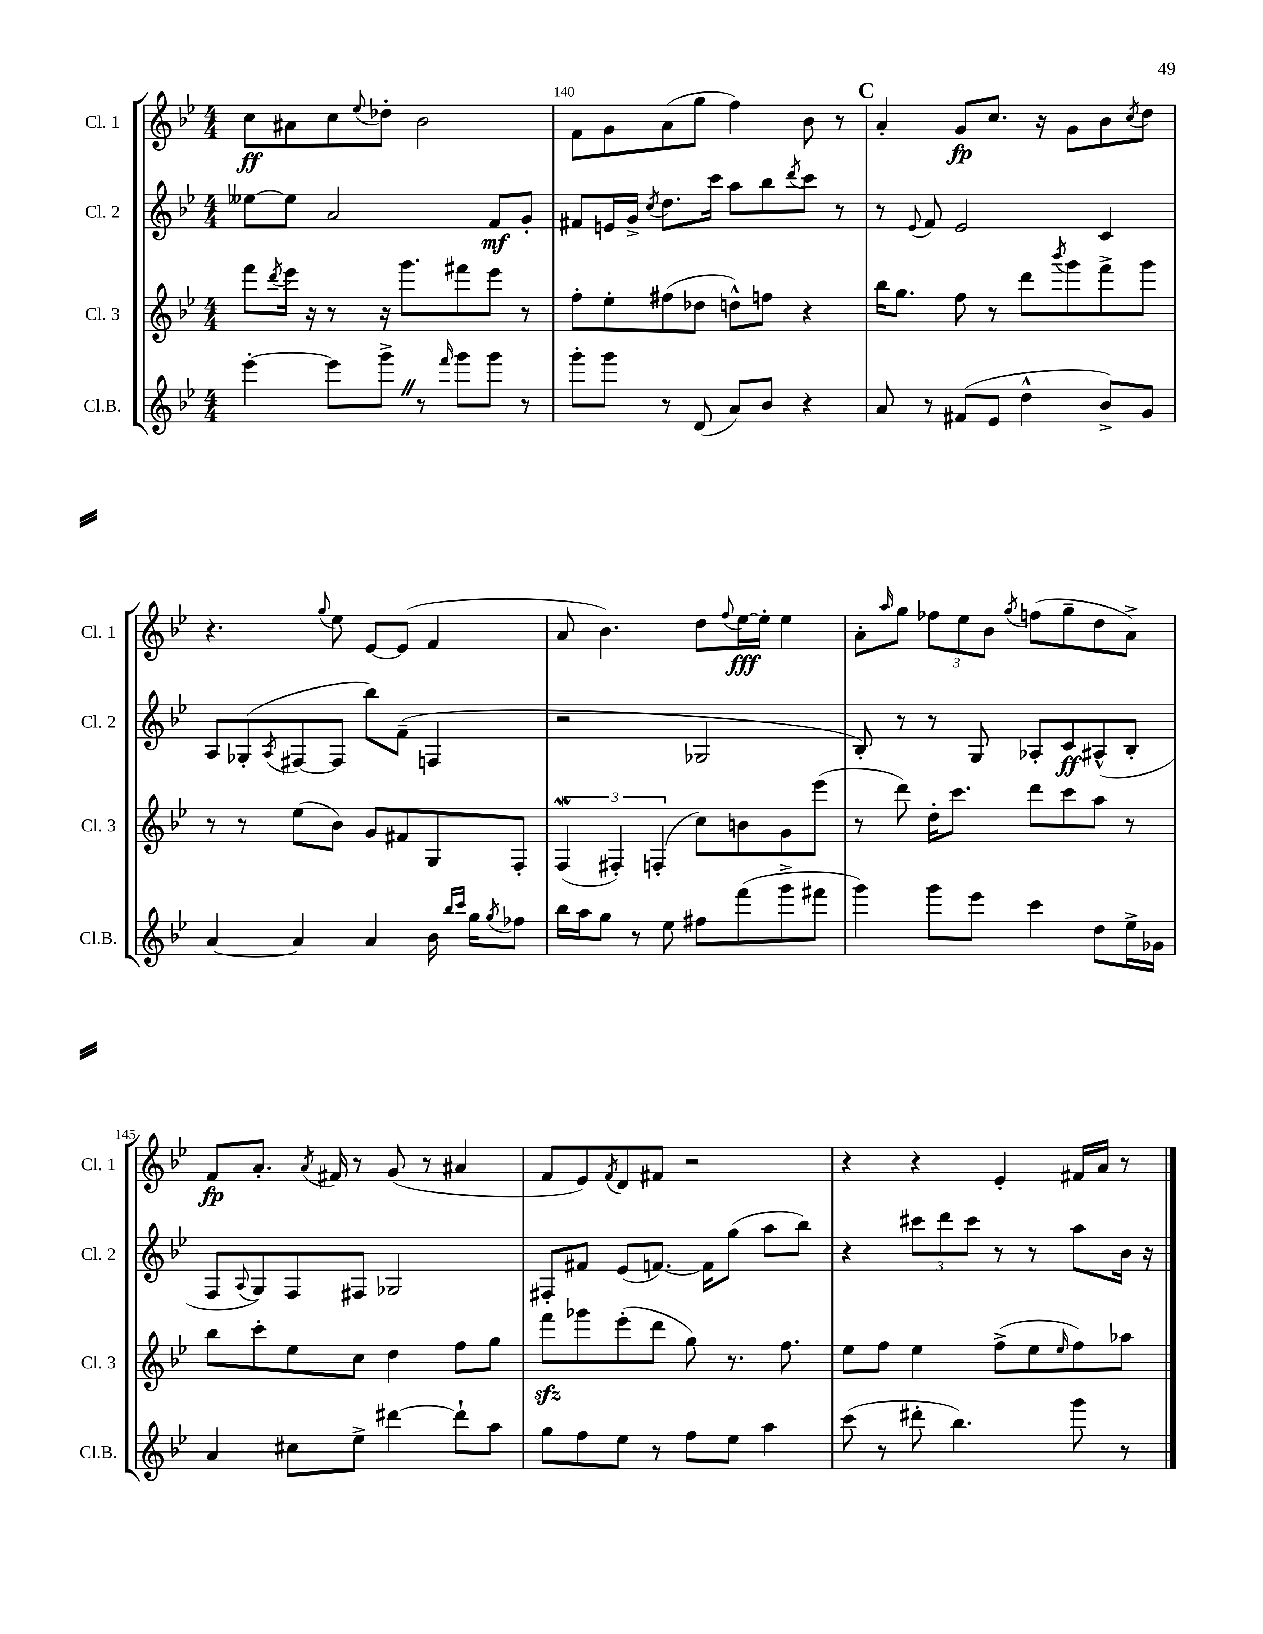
<<
\new StaffGroup <<
\new Staff = "s0" \with { instrumentName = "Cl. 1" shortInstrumentName = "Cl. 1" } {
    \clef treble \key bes \major \numericTimeSignature \time 4/4
    c''8\ff ais'8 c''8 \appoggiatura { ees''8 } des''8-. bes'2 |
    f'8 g'8 a'8( g''8 f''4) bes'8 r8 |
    \mark \markup { \bold "C" } a'4-. g'8\fp c''8. r16 g'8 bes'8 \acciaccatura { c''8 } d''8 |
    r4. \appoggiatura { g''8 } ees''8 ees'8~ ees'8( f'4 |
    a'8 bes'4.) d''8 \appoggiatura { f''8 } ees''16~\fff ees''16-. ees''4 |
    a'8-. \grace { a''16 } g''8 \tuplet 3/2 { fes''8 ees''8 bes'8 } \acciaccatura { g''8 } f''8( g''8-- d''8 a'8->) |
    f'8\fp a'8.-. \acciaccatura { a'8 } fis'16 r8 g'8( r8 ais'4 |
    f'8 ees'8) \acciaccatura { f'8 } d'8 fis'8 r2 |
    r4 r4 ees'4-. fis'16 a'16 r8 \bar "|." |
}
\new Staff = "s1" \with { instrumentName = "Cl. 2" shortInstrumentName = "Cl. 2" } {
    \clef treble \key bes \major \numericTimeSignature \time 4/4
    eeses''8~ eeses''8 a'2 f'8\mf g'8-. |
    fis'8 e'16 g'16-> \acciaccatura { c''8 } d''8. c'''16 a''8 bes''8 \acciaccatura { d'''8 } c'''8 r8 |
    \mark \markup { \bold "C" } r8 \appoggiatura { ees'8 } f'8 ees'2 c'4 |
    a8 ges8-.( \acciaccatura { a8 } fis8~ fis8 bes''8) f'8--( f4 |
    r2 ges2 |
    bes8-.) r8 r8 g8 aes8-. c'8\ff ais8-^( bes8-. |
    f8 \appoggiatura { a8 } g8) f8 fis8 ges2 |
    fis8-. fis'8 ees'8( f'8.~) f'16 g''8( a''8 bes''8) |
    r4 \tuplet 3/2 { cis'''8 d'''8 cis'''8 } r8 r8 a''8 bes'16 r16 \bar "|." |
}
\new Staff = "s2" \with { instrumentName = "Cl. 3" shortInstrumentName = "Cl. 3" } {
    \clef treble \key bes \major \numericTimeSignature \time 4/4
    f'''8 \acciaccatura { d'''8 } ees'''16 r16 r8 r16 g'''8. fis'''8 ees'''8 r8 |
    f''8-. ees''8-. fis''8( des''8 d''8-^) f''8 r4 |
    \mark \markup { \bold "C" } bes''16 g''8. f''8 r8 d'''8 \acciaccatura { bes'''8 } g'''8 f'''8-> g'''8 |
    r8 r8 ees''8( bes'8) g'8 fis'8 g8 f8-. |
    \tuplet 3/2 { f4\mordent( fis4-.) f4-.( } c''8) b'8 g'8 ees'''8( |
    r8 d'''8) d''16-. c'''8. d'''8 c'''8 a''8 r8 |
    bes''8 c'''8-. ees''8 c''8 d''4 f''8 g''8 |
    f'''8\sfz ges'''8 ees'''8-.( d'''8 g''8) r8. f''8. |
    ees''8 f''8 ees''4 f''8->( ees''8 \grace { ees''16 } f''8) aes''8 \bar "|." |
}
\new Staff = "s3" \with { instrumentName = "Cl.B." shortInstrumentName = "Cl.B." } {
    \clef treble \key bes \major \numericTimeSignature \time 4/4
    ees'''4~-. ees'''8 g'''8-> \once \override BreathingSign.text = \markup { \musicglyph "scripts.caesura.straight" } \breathe r8 \grace { f'''16 } g'''8 g'''8 r8 |
    g'''8-. g'''8 r8 d'8( a'8) bes'8 r4 |
    \mark \markup { \bold "C" } a'8 r8 fis'8( ees'8 d''4-^ bes'8->) g'8 |
    a'4~ a'4 a'4 bes'16 \grace { bes''16 c'''16 } g''16 \acciaccatura { g''8 } fes''8 |
    bes''16 a''16 g''8 r8 ees''8 fis''8 f'''8( g'''8-> fis'''8 |
    g'''4) g'''8 ees'''8 c'''4 d''8 ees''16-> ges'16 |
    a'4 cis''8 ees''8-> dis'''4~ dis'''8-! a''8 |
    g''8 f''8 ees''8 r8 f''8 ees''8 a''4 |
    c'''8( r8 dis'''8-. bes''4.) g'''8 r8 \bar "|." |
}
>>
>>
\layout { \context { \Score currentBarNumber = #139 \override BarNumber.break-visibility = ##(#f #t #t) barNumberVisibility = #(every-nth-bar-number-visible 5) } }
